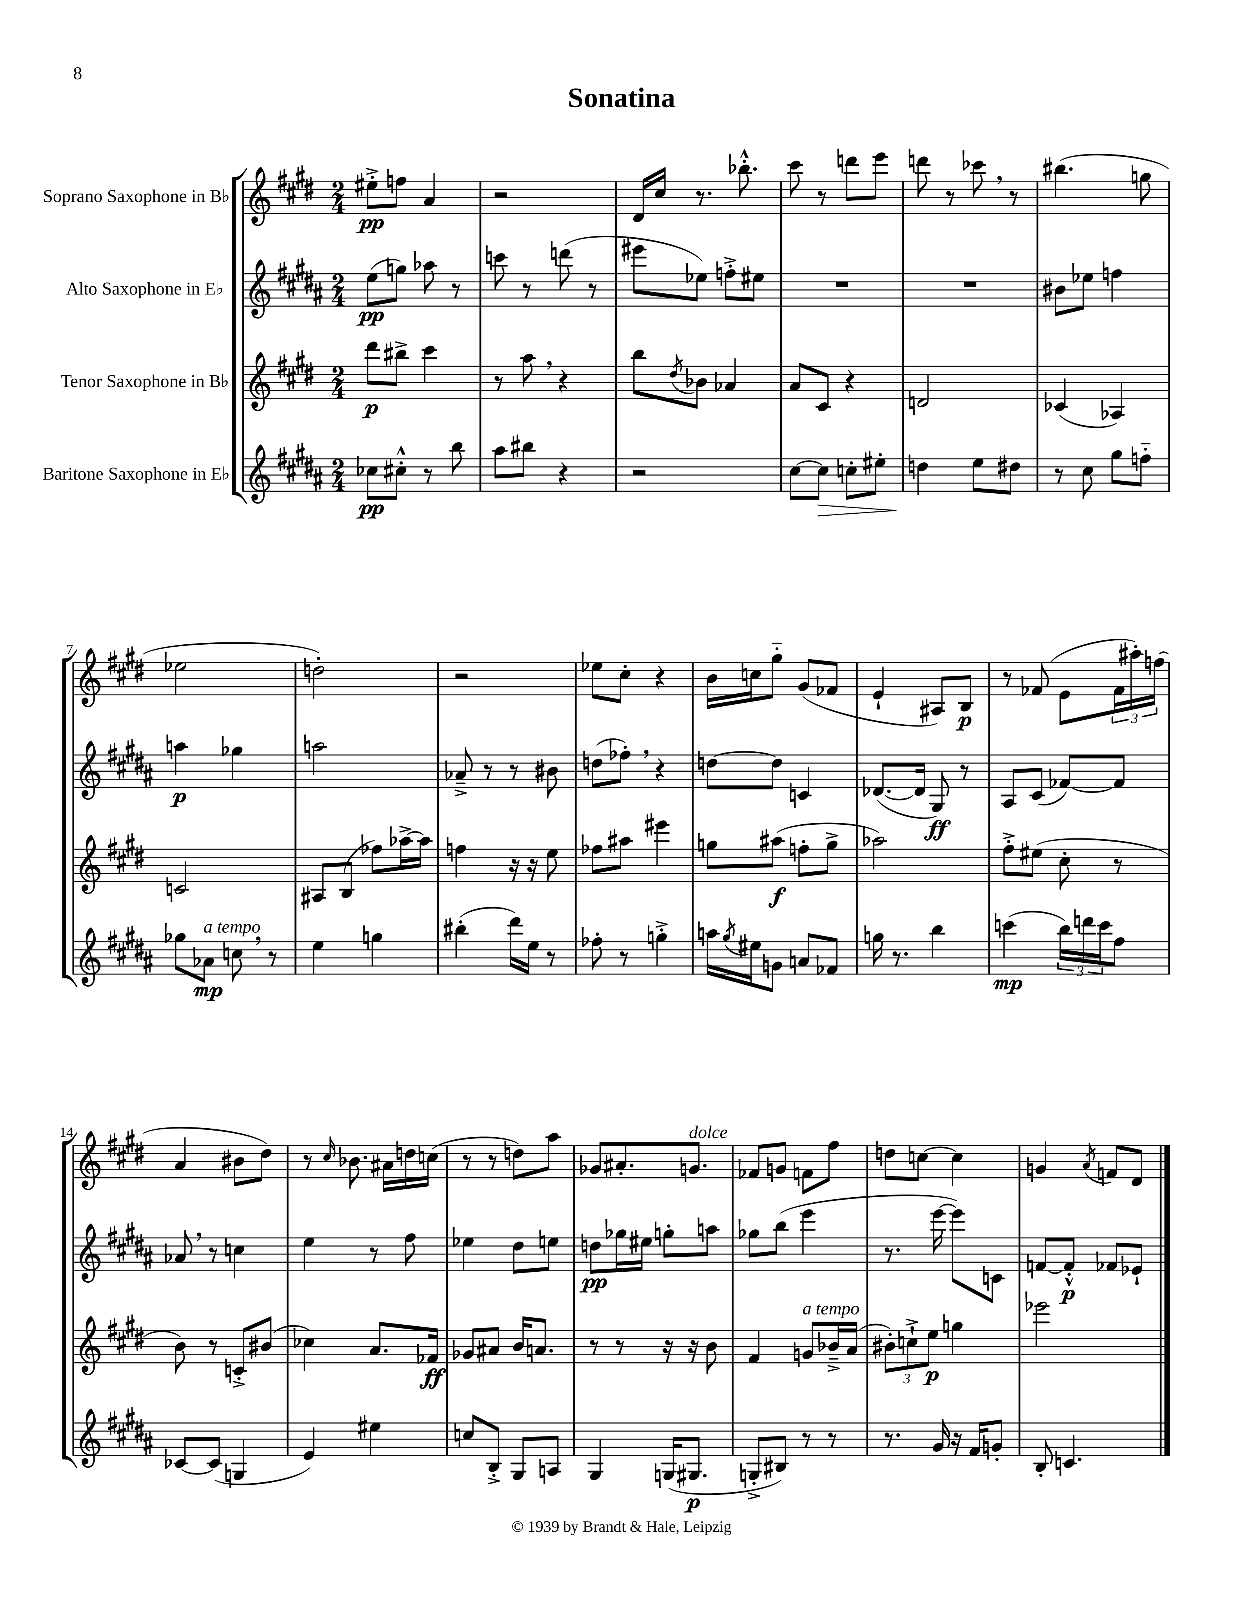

**kern	**dynam	**kern	**dynam	**kern	**dynam	**kern	**dynam
*part4	*part4	*part3	*part3	*part2	*part2	*part1	*part1
*staff4	*staff4	*staff3	*staff3	*staff2	*staff2	*staff1	*staff1
*I"Baritone Saxophone in E♭	*	*I"Tenor Saxophone in B♭	*	*I"Alto Saxophone in E♭	*	*I"Soprano Saxophone in B♭	*
*clefG2	*	*clefG2	*	*clefG2	*	*clefG2	*
*k[f#c#g#d#a#]	*	*k[f#c#g#d#]	*	*k[f#c#g#d#a#]	*	*k[f#c#g#d#]	*
*M2/4	*	*M2/4	*	*M2/4	*	*M2/4	*
=1	=1	=1	=1	=1	=1	=1	=1
8cc-X\L	pp	8ddd#\L	p	(8ee\L	pp	8ee#X'^\L	pp
8cc#X'^^\J	.	8bb#X^\J	.	8ggn\J)	.	8ffn\J	.
8r	.	4ccc#\	.	8aa-X\	.	4a/	.
8bb\	.	.	.	8r	.	.	.
=2	=2	=2	=2	=2	=2	=2	=2
8aa#\L	.	8r	.	8cccn\	.	2r	.
8bb#X\J	.	8aa,\	.	8r	.	.	.
4r	.	4r	.	(8dddn\	.	.	.
.	.	.	.	8r	.	.	.
=3	=3	=3	=3	=3	=3	=3	=3
2r	.	8bb\L	.	8eee#X\L	.	16d#/LL	.
.	.	.	.	.	.	16cc#/JJ	.
.	.	8qdd#/	.	.	.	.	.
.	.	8b-X\J	.	8ee-X\J)	.	8.r	.
.	.	4a-X/	.	8ffn'^\L	.	.	.
.	.	.	.	.	.	8.bb-X'^^\	.
.	.	.	.	8ee#X\J	.	.	.
=4	=4	=4	=4	=4	=4	=4	=4
[8cc#\L	.	8a/L	.	2r	.	8ccc#\	.
!	!LO:HP:b	!	!	!	!	!	!
8cc#\J]	>	8c#/J	.	.	.	8r	.
8ccn'\L	.	4r	.	.	.	8dddn\L	.
8ee#X'\J	.	.	.	.	.	8eee\J	.
=5	=5	=5	=5	=5	=5	=5	=5
4ddn\	.	2dn/	.	2r	.	8dddn\	.
.	.	.	.	.	.	8r	.
8ee\L	]	.	.	.	.	8ccc-X,\	.
8dd#X\J	.	.	.	.	.	8r	.
=6	=6	=6	=6	=6	=6	=6	=6
8r	.	(4c-X/	.	8b#X\L	.	(4.bb#X\	.
8cc#\	.	.	.	8ee-X\J	.	.	.
8gg#\L	.	4A-X/)	.	4ffn\	.	.	.
8ffn\J	.	.	.	.	.	8ggn\	.
!!LO:LB:g=z
=7	=7	=7	=7	=7	=7	=7	=7
8gg-X\L	.	2cn/	.	4aan\	p	2ee-X\	.
!LO:TX:a:i:t=a tempo	!	!	!	!	!	!	!
8a-X\J	mp	.	.	.	.	.	.
8ccn,\	.	.	.	4gg-X\	.	.	.
8r	.	.	.	.	.	.	.
=8	=8	=8	=8	=8	=8	=8	=8
4ee\	.	8A#X/L	.	2aan\	.	2ddn'\)	.
.	.	(8B/J	.	.	.	.	.
4ggn\	.	8ff-X\L)	.	.	.	.	.
.	.	[16aa-X^\L	.	.	.	.	.
.	.	16aa-\JJ]	.	.	.	.	.
=9	=9	=9	=9	=9	=9	=9	=9
(4bb#X'\	.	4ffn\	.	8a-X~^/	.	2r	.
.	.	.	.	8r	.	.	.
16ddd#\LL)	.	16r	.	8r	.	.	.
16ee\JJ	.	16r	.	.	.	.	.
8r	.	8ee\	.	8b#X\	.	.	.
=10	=10	=10	=10	=10	=10	=10	=10
8ff-X'\	.	8ff-X\L	.	(8ddn\L	.	8ee-X\L	.
8r	.	8aa#X\J	.	8ff-X',\J)	.	8cc#'\J	.
4ggn'^\	.	4eee#X\	.	4r	.	4r	.
=11	=11	=11	=11	=11	=11	=11	=11
16aan\LL	.	8ggn\L	.	[8ddn\L	.	16b\LL	.
8qgg#/	.	.	.	.	.	.	.
16ee#X\J	.	.	.	.	.	16ccn\J	.
8gn\J	.	(8aa#X\J	f	8dd\J]	.	8gg#\J	.
8an/L	.	8ffn'\L	.	4cn/	.	(8g#/L	.
8f-X/J	.	8gg^\J	.	.	.	8f-X/J	.
=12	=12	=12	=12	=12	=12	=12	=12
16ggn\	.	2aa-X\)	.	([8.d-X/L	.	4e`/	.
8.r	.	.	.	.	.	.	.
.	.	.	.	16d-/Jk]	.	.	.
4bb\	.	.	.	8G#/)	ff	8A#X/L)	.
.	.	.	.	8r	.	8B/J	p
=13	=13	=13	=13	=13	=13	=13	=13
(4cccn\	mp	8ff#'^\L	.	8A#/L	.	8r	.
.	.	(8ee#X\J	.	(8c#/J	.	(8f-X/	.
24bb\LL)	.	8cc#'\	.	[8f-X/L)	.	8e\L	.
24dddn\	.	.	.	.	.	.	.
24ccc\J	.	.	.	.	.	.	.
8ff#\J	.	8r	.	8f-/J]	.	24f-\L	.
.	.	.	.	.	.	24aa#X'\)	.
.	.	.	.	.	.	(24ffn\JJ	.
!!LO:LB:g=z
=14	=14	=14	=14	=14	=14	=14	=14
[8c-X/L	.	8b\)	.	8a-X,/	.	4a/	.
(8c-/J]	.	8r	.	8r	.	.	.
4Gn/	.	8cn'^/L	.	4ccn\	.	8b#X\L	.
.	.	(8b#X/J	.	.	.	8dd#\J)	.
=15	=15	=15	=15	=15	=15	=15	=15
4e/)	.	4cc-X\)	.	4ee\	.	8r	.
.	.	.	.	.	.	16qqcc#/	.
.	.	.	.	.	.	8.b-X\	.
4ee#X\	.	8.a/L	.	8r	.	.	.
.	.	.	.	.	.	16a#X\LL	.
.	.	.	.	8ff#\	.	16ddn\	.
.	.	16f-X/Jk	ff	.	.	(16ccn\JJ	.
=16	=16	=16	=16	=16	=16	=16	=16
8ccn/L	.	8g-X/L	.	4ee-X\	.	8r	.
8B'^/J	.	8a#X/J	.	.	.	8r	.
8G#/L	.	16b/KL	.	8dd#\L	.	8ddn\L)	.
.	.	8.an/J	.	.	.	.	.
8An/J	.	.	.	8een\J	.	8aa\J	.
=17	=17	=17	=17	=17	=17	=17	=17
4G#/	.	8r	.	8ddn\L	pp	8g-X/L	.
.	.	8r	.	16gg-X\L	.	8.a#X'/	.
.	.	.	.	16ee#X\JJ	.	.	.
(16Gn/KL	.	16r	.	8ggn'\L	.	.	.
!	!	!	!	!	!	!LO:TX:a:i:t=dolce	!
8.G#X/J	p	16r	.	.	.	8.gn/J	.
.	.	8b\	.	8aan\J	.	.	.
=18	=18	=18	=18	=18	=18	=18	=18
8Gn'^/L	.	4f#/	.	8gg-X\L	.	8f-X/L	.
8B#X/J)	.	.	.	(8bb\J	.	8gn/J	.
!	!	!LO:TX:a:i:t=a tempo	!	!	!	!	!
8r	.	8gn/L	.	4eee\	.	8fn\L	.
8r	.	16b-X~^/L	.	.	.	8ff#\J	.
.	.	(16a/JJ	.	.	.	.	.
=19	=19	=19	=19	=19	=19	=19	=19
8.r	.	12b#X'\L)	.	8.r	.	8ddn\L	.
.	.	12ccn`^\	.	.	.	.	.
.	.	.	.	.	.	[8ccn\J	.
.	.	12ee\J	p	.	.	.	.
16g#/	.	.	.	[16eee\	.	.	.
16r	.	4ggn\	.	8eee\L])	.	4cc\]	.
16f#/KL	.	.	.	.	.	.	.
8gn'/J	.	.	.	8cn\J	.	.	.
=20	=20	=20	=20	=20	=20	=20	=20
8B'/	.	2eee-X\	.	[8fn/L	.	4gn/	.
4.cn/	.	.	.	8f'^^/J]	p	.	.
.	.	.	.	.	.	8qa/	.
.	.	.	.	8f-X/L	.	8fn/L	.
.	.	.	.	8e-X`/J	.	8d#/J	.
==	==	==	==	==	==	==	==
*-	*-	*-	*-	*-	*-	*-	*-
